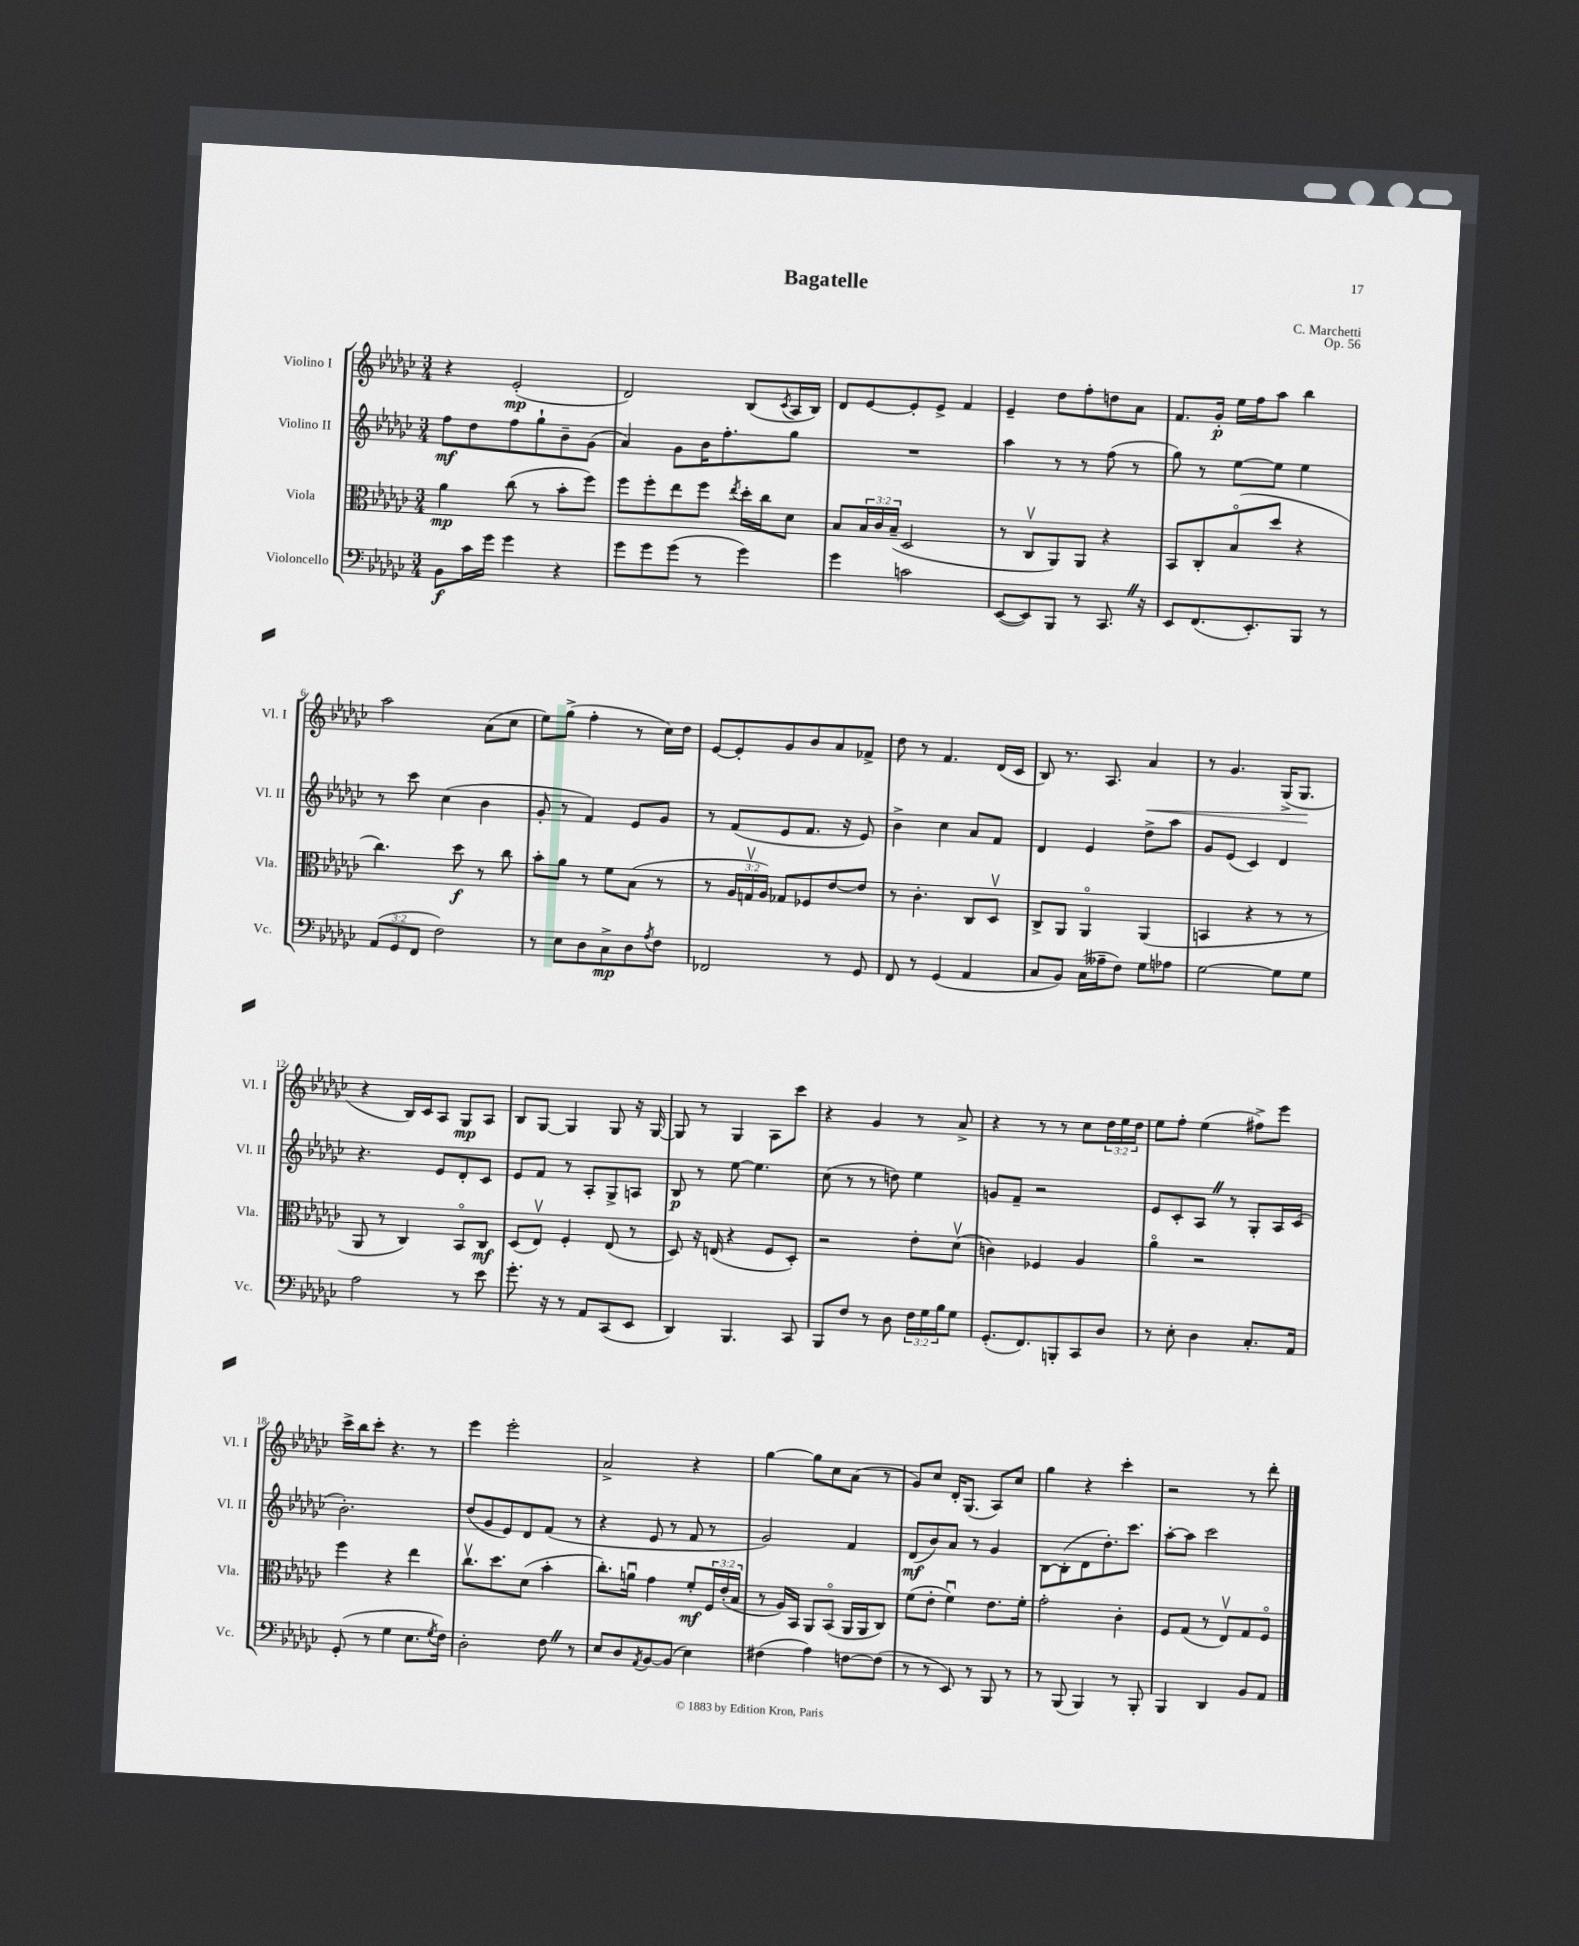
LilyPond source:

\header { title = "Bagatelle" composer = "C. Marchetti" opus = "Op. 56" }
<<
\new StaffGroup <<
\new Staff = "s0" \with { instrumentName = "Violino I" shortInstrumentName = "Vl. I" } {
    \clef treble \key ges \major \numericTimeSignature \time 3/4 \override Staff.TupletNumber.text = #tuplet-number::calc-fraction-text
    r4 ees'2-.\mp( |
    des'2) bes8( \acciaccatura { ces'8 } aes16 bes16) |
    des'8 ees'8~ ees'8-. ees'8-> f'4 |
    ees'4-- des''8 f''8-. d''8 aes'8 |
    f'8. ges'16-.\p ees''16 f''16 aes''8 bes''4 |
    aes''2 aes'8( ces''8 |
    ees''8) ges''8->( f''4-. r8 ces''16) des''16 |
    ees'8~ ees'8-. ges'8 bes'8 aes'8 fes'8-> |
    des''8 r8 f'4. des'16( ces'16 |
    bes8) r8. aes8. aes'4\< |
    r8 ges'4. ges16->( ges8.\! |
    r4 bes16) ces'16 aes8 ges8\mp aes8 |
    bes8 ges8~ ges4 ges8 r16 ges16~ |
    ges8 r8 ges4 aes8 ces'''8 |
    r4 ges'4 r8 aes'8-> |
    r4 r8 r8 ces''8 \tuplet 3/2 { des''16 ees''16 des''16 } |
    ees''8 f''8-. ees''4( fis''8->) ees'''8 |
    ces'''16-> bes''16 ces'''8-. r4. r8 |
    ees'''4 ees'''2-. |
    aes'2-> r4 |
    ges''4~ ges''8 ces''8 aes'8( r8 |
    ges'8) ces''8 des'16-. ges8.( aes8) ces''8 |
    ges''4 r4 ces'''4-. |
    r2 r8 des'''8-. \bar "|." |
}
\new Staff = "s1" \with { instrumentName = "Violino II" shortInstrumentName = "Vl. II" } {
    \clef treble \key ges \major \numericTimeSignature \time 3/4
    f''8\mf des''8 f''8 ges''8-! bes'8-- ges'8( |
    aes'4) ges'8 bes'16 f''8.-. ges''8 |
    R2. |
    aes''4 r8 r8 f''8( r8 |
    ges''8) r8 ees''8~ ees''8 ees''4 |
    r8 ces'''8 ces''4( bes'4 |
    ges'8-. r8 f'4) ees'8 ges'8 |
    r8 f'8( ees'8 f'8. r16 ees'8) |
    bes'4-> ces''4 aes'8 f'8 |
    des'4 ees'4 des''8-> aes''8 |
    ges'8 ees'8( ces'4) des'4 |
    r4. ees'8 des'8-. ces'8 |
    ees'8 f'8 r8 aes8-. ges8-> a8 |
    bes8\p r8 ees''8~ ees''4. |
    ces''8( r8 r8 d''8) ees''4 |
    g'8 f'8-- r2 |
    ees'8 ces'8-. aes8 \once \override BreathingSign.text = \markup { \musicglyph "scripts.caesura.straight" } \breathe r8 ges8-. aes16 ces'16( |
    bes'2.-.) |
    des''8( ges'8 ees'8) des'8 f'8( r8 |
    r4 ees'8 r8 f'8 r8 |
    ges'2) f'4 |
    des'8\mf( bes'8) aes'8 r8 ges'4 |
    bes8~ bes8-.( des'8 des''8.-.) ces'''8. |
    aes''8~-. aes''8 ces'''2 \bar "|." |
}
\new Staff = "s2" \with { instrumentName = "Viola" shortInstrumentName = "Vla." } {
    \clef alto \key ges \major \numericTimeSignature \time 3/4 \override Staff.TupletNumber.text = #tuplet-number::calc-fraction-text
    aes'4\mp ces''8( r8 bes'8-. f''8) |
    f''8 f''8-. ees''8 f''8 \acciaccatura { ees''8 } des''16-. ces''16 des'8 |
    bes8 \tuplet 3/2 { bes16 ces'16 bes16--( } des2 |
    r8 ces8\upbow aes,8) aes,8 r4 |
    bes,8 ces8-. bes8\flageolet( des''8 r4 |
    ces''4.) des''8\f r8 ces''8 |
    bes'8-. aes'8 r8 f'8 bes8( r8 |
    r8 \tuplet 3/2 { aes16 g16\upbow aes16) } ges8 fes8 ees'8~ ees'8 |
    r8 ces'4.-. ces8 des8\upbow |
    ces8-> aes,8 aes,4\flageolet aes,4( |
    b,4 r4 r8 r8 |
    aes,8 r8 ces4) bes,8\flageolet ces8\mf |
    des8( ees8\upbow) f4-. ees8( r8 |
    des8) r16 e16( r4 f8 des8-.) |
    r2 ees'8-. des'8\upbow( |
    c'4) fes4 aes4 |
    aes'4\flageolet r2 |
    f''4 r4 ees''4 |
    ces''8.\upbow des''8. des'8( bes'4-. |
    ces''8.-.) a'16\downbow ges'4 f'8-.\mf \tuplet 3/2 { f16 ees'16-.( bes16 } |
    r8 aes16) bes,16 aes,8 bes,8\flageolet( aes,16 aes,16 ces8) |
    f'8( ees'8-. f'4\downbow) ees'8. f'16-. |
    ges'2-. ces'4-. |
    f8 ges8( r8 ees8\upbow) ges8 f8\flageolet \bar "|." |
}
\new Staff = "s3" \with { instrumentName = "Violoncello" shortInstrumentName = "Vc." } {
    \clef bass \key ges \major \numericTimeSignature \time 3/4 \override Staff.TupletNumber.text = #tuplet-number::calc-fraction-text
    bes,8\f ces'16 ges'16 ges'4 r4 |
    ges'8 ges'8 ges'8( r8 ges'4) |
    ges'4 c'2 |
    ees,8~( ees,8) bes,,8 r8 ces,8. \once \override BreathingSign.text = \markup { \musicglyph "scripts.caesura.straight" } \breathe r16 |
    ees,8 f,8.( ees,8.-.) bes,,8 r8 |
    \tuplet 3/2 { aes,8( ges,8 f,8 } f2) |
    r8 ees8 des8 ces8->\mp des8 \acciaccatura { aes8 } f8 |
    fes,2 r8 ges,8 |
    f,8 r8 ges,4( aes,4 |
    ces8 bes,8) ces16( aeses16-- f8) ges8 aes8 |
    ges2~ ges8 ges8 |
    aes2 r8 ees'8 |
    ges'8.-. r16 r8 aes,8 ces,8( ees,8 |
    des,4) bes,,4. ces,8 |
    bes,,8 f8 r8 des8 \tuplet 3/2 { f16 ges16 bes16 } ges8 |
    ges,8.-.( f,8.) b,,8-. ces,8 des8 |
    r8 ees8-. des4 ces8.-. aes,16 |
    ges,8-.( r8 ges4 ees8. \acciaccatura { ges8 } f16) |
    des2-. f8 \once \override BreathingSign.text = \markup { \musicglyph "scripts.caesura.straight" } \breathe r8 |
    ees8 des8 \acciaccatura { aes,8 } bes,8~ bes,8( ees4) |
    fis4( aes4) f8~ f8( |
    r8 r8 ees,8) r8 bes,,8 r8 |
    r8 bes,,8( bes,,4) r8 bes,,8-. |
    bes,,4 des,4 bes,8 aes,8 \bar "|." |
}
>>
>>
